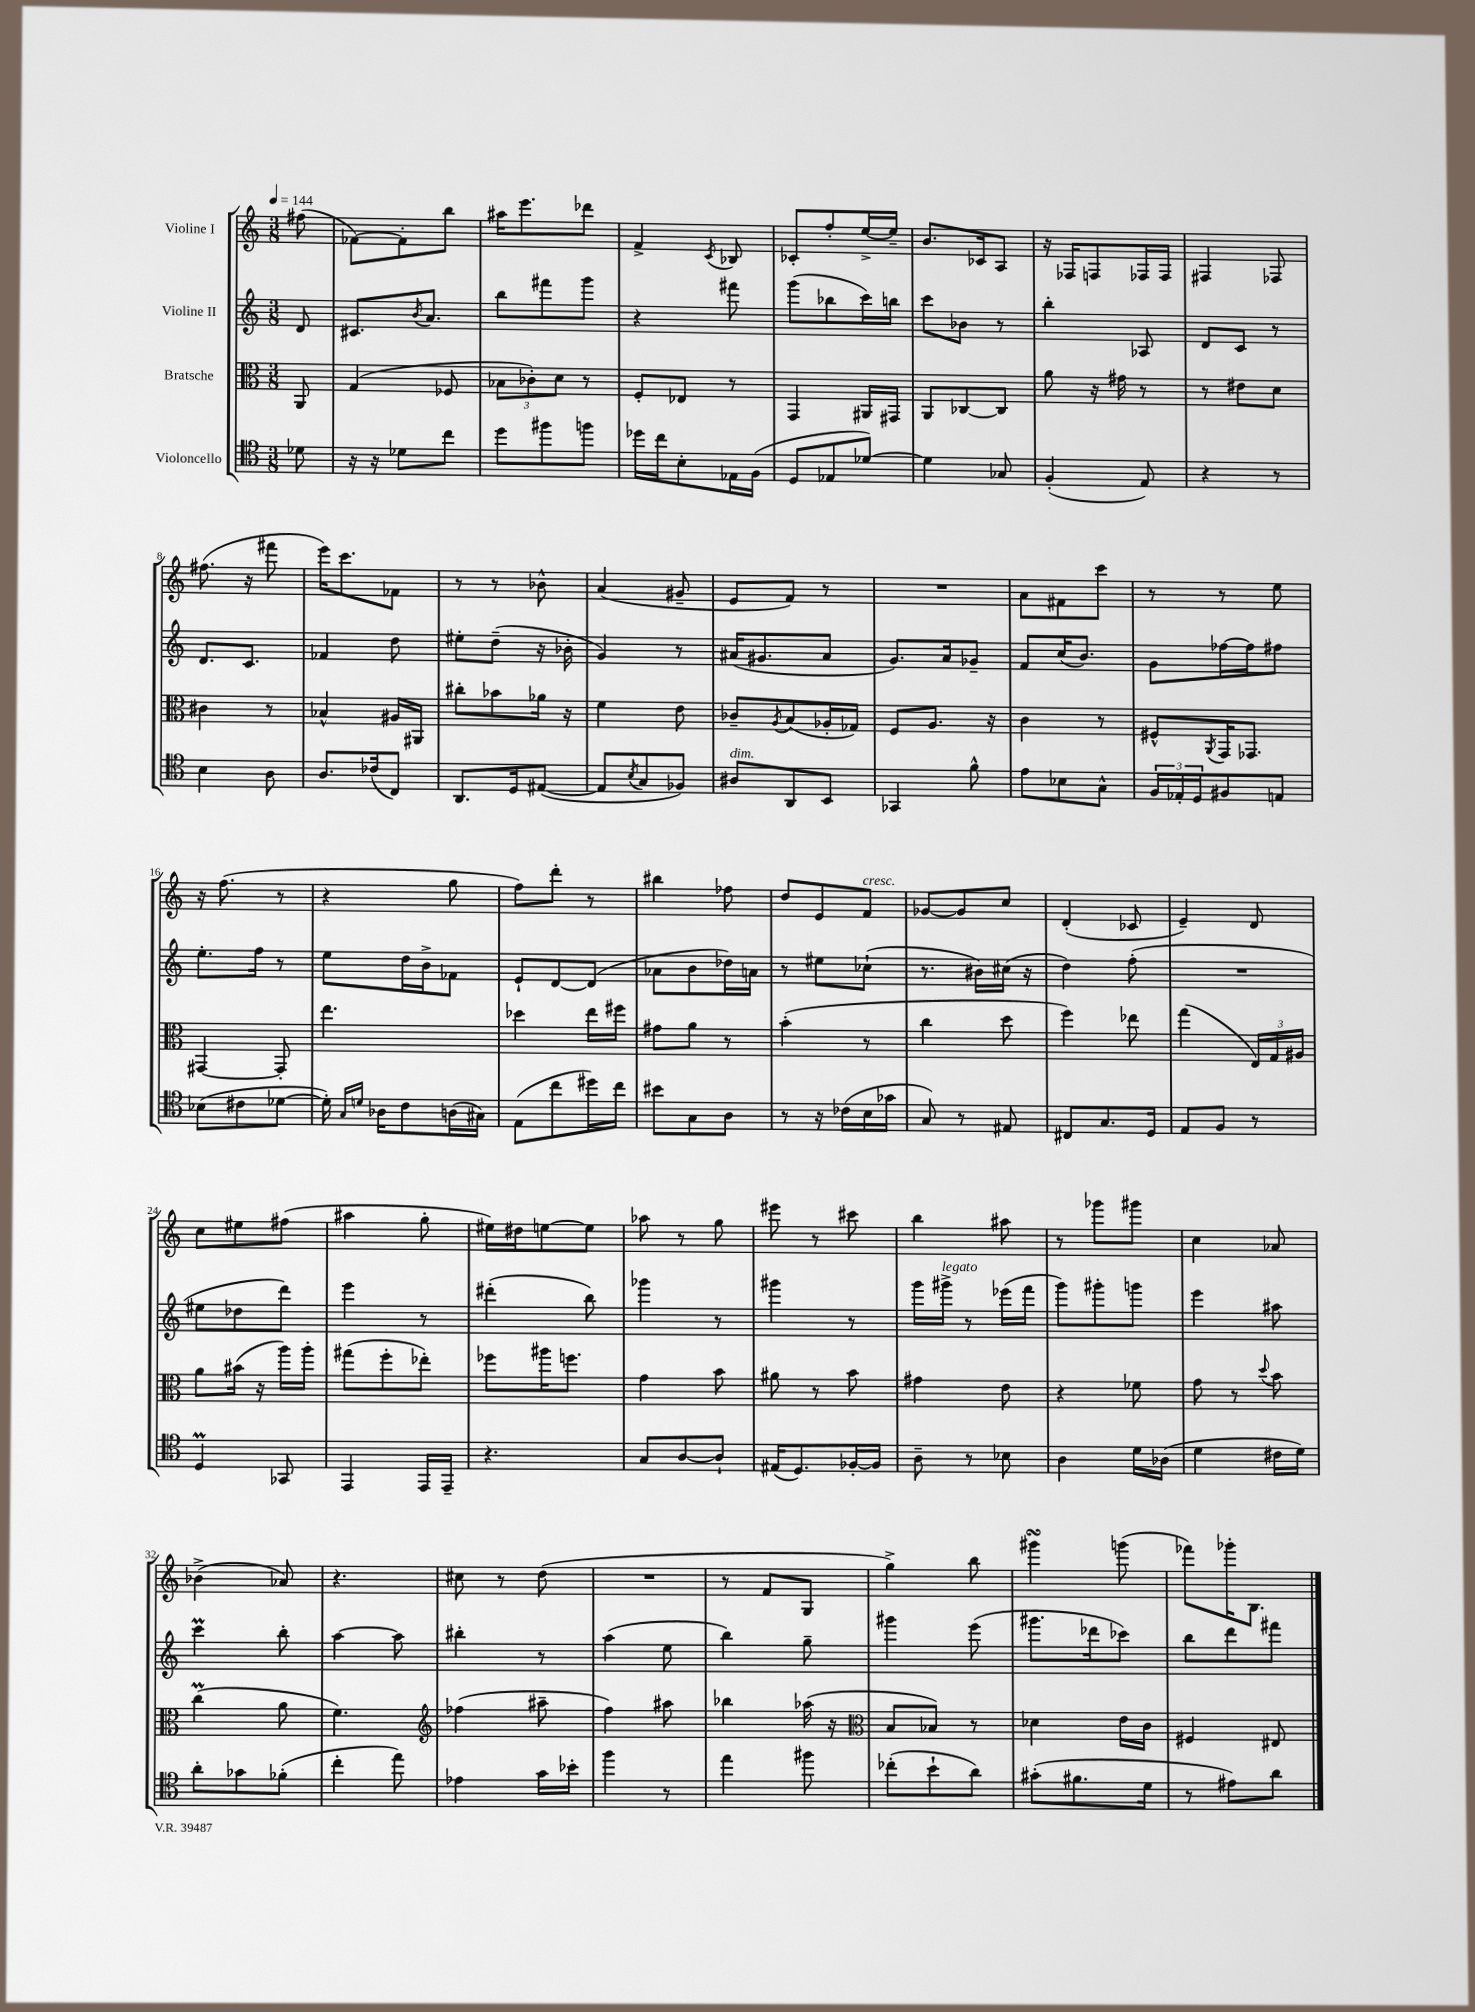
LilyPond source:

<<
\new StaffGroup <<
\new Staff = "s0" \with { instrumentName = "Violine I" } {
    \clef treble \key c \major \numericTimeSignature \time 3/8 \partial 8 \tempo 4 = 144
    fis''8( |
    fes'8~) fes'8-. b''8 |
    ais''16 e'''8. des'''8 |
    f'4-> \acciaccatura { c'8 } bes8 |
    ces'8-. f''8-. e''16~-> e''16-- |
    b'8. ces'16 a8 |
    r16 fes16 f8 fes16 fes16 |
    fis4 fes8 |
    fis''8.( r16 fis'''8 |
    e'''16) c'''8. fes'8 |
    r8 r8 bes'8-^ |
    a'4( gis'8-- |
    e'8 f'8) r8 |
    R4. |
    a'8 fis'8 c'''8 |
    r8 r8 e''8 |
    r16 f''8.( r8 |
    r4 g''8 |
    f''8) d'''8-. r8 |
    bis''4 fes''8 |
    d''8 e'8 f'8^\markup { \italic "cresc." } |
    ges'8~ ges'8 c''8 |
    d'4-.( ces'8 |
    e'4--) d'8 |
    c''8 eis''8 fis''8( |
    ais''4 g''8-. |
    eis''16) dis''16 e''8~ e''8 |
    aes''8 r8 g''8 |
    eis'''8 r8 cis'''8 |
    b''4 ais''8 |
    r8 ges'''8 gis'''8 |
    c''4 aes'8 |
    bes'4->( aes'8) |
    r4. |
    cis''8 r8 d''8( |
    R4. |
    r8 f'8 g8 |
    g''4->) b''8 |
    gis'''4\turn g'''8( |
    fes'''8) ges'''16-. b8. \bar "|." |
}
\new Staff = "s1" \with { instrumentName = "Violine II" } {
    \clef treble \key c \major \numericTimeSignature \time 3/8 \partial 8
    d'8 |
    cis'8. \acciaccatura { b'8 } a'8. |
    b''8 fis'''8 g'''8 |
    r4 fis'''8 |
    g'''8( bes''8 c'''16) b''16 |
    c'''8 bes'8 r8 |
    b''4-. aes8 |
    d'8 c'8 r8 |
    d'8. c'8. |
    fes'4 d''8 |
    eis''8-. d''8--( r16 bes'16-. |
    g'4) r8 |
    ais'16( gis'8. ais'8 |
    g'8.) a'16 ges'8-- |
    f'8 c''16( b'8.) |
    g'8 fes''16~ fes''16 fis''8 |
    e''8.-. f''16 r8 |
    e''8 d''16 b'16-> fes'8 |
    e'8-! d'8~ d'8( |
    aes'8 b'8 des''16) a'16 |
    r8 eis''8 ces''8-!( |
    r8. bis'16) cis''16( r16 |
    d''4) f''8-.( |
    R4. |
    eis''8 des''8 d'''8) |
    e'''4 r8 |
    dis'''4-.( b''8) |
    ges'''4 r8 |
    gis'''4 r8 |
    g'''16 gis'''16->^\markup { \italic "legato" } r8 ees'''16( f'''16 |
    g'''8) gis'''8-. g'''8 |
    e'''4 ais''8 |
    c'''4\prall b''8-. |
    a''4~ a''8 |
    bis''4-. r8 |
    a''4( e''8 |
    b''4) g''8-- |
    gis'''4 e'''8( |
    gis'''8. des'''16 ces'''8) |
    b''8 d'''8 fis'''8 \bar "|." |
}
\new Staff = "s2" \with { instrumentName = "Bratsche" } {
    \clef alto \key c \major \numericTimeSignature \time 3/8 \partial 8
    a,8 |
    g4( fes8 |
    \tuplet 3/2 { bes8 ces'8-.) d'8 } r8 |
    f8-. ees8 r8 |
    g,4 ais,16 gis,16 |
    a,8 ces8~ ces8 |
    a'8 r16 gis'16 r8 |
    r8 eis'8 d'8 |
    cis'4 r8 |
    bes4-^ ais16 ais,16 |
    cis''8-. bes'8 aes'16 r16 |
    f'4 e'8 |
    ces'8-- \acciaccatura { a8 } b8( aes16-. ges16) |
    f8 a8. r16 |
    c'4 r8 |
    fis8-^ \acciaccatura { a,8 } g,16 ges,8. |
    gis,4~ gis,8-. |
    e''4. |
    des''4 e''16 fis''16 |
    gis'8 a'8 r8 |
    b'4-.( r8 |
    c''4 d''8 |
    f''4) ees''8 |
    g''4( \tuplet 3/2 { e16) g16 ais16 } |
    a'8 bis'16( r16 a''16) a''16-. |
    gis''8( f''8-. ees''8-.) |
    fes''8 ais''16 f''8. |
    g'4 b'8 |
    ais'8 r8 b'8 |
    gis'4 e'8 |
    r4 fes'8 |
    g'8 r8 \appoggiatura { d''8 } b'8 |
    c''4\prall( a'8 |
    f'4.) |
    \clef treble fes''4( ais''8-- |
    f''4) ais''8 |
    bes''4 aes''16( r16 |
    \clef alto b8 bes8) r8 |
    des'4 e'16 c'16 |
    fis4 eis8 \bar "|." |
}
\new Staff = "s3" \with { instrumentName = "Violoncello" } {
    \clef tenor \key c \major \numericTimeSignature \time 3/8 \partial 8
    des'8 |
    r16 r16 des'8 c''8 |
    d''8 fis''8 f''8 |
    des''16 c''16 b8-. ees16 f16( |
    d8 ees8 des'8~) |
    des'4 ges8 |
    f4-.( e8) |
    r4 r8 |
    b4 a8 |
    a8. ces'16( c8) |
    a,8. d16 eis8~( |
    eis8 \acciaccatura { b8 } g8 fes8) |
    ais8^\markup { \italic "dim." } a,8 b,8 |
    ges,4 f'8-^ |
    e'8 bes8 g8-^ |
    \tuplet 3/2 { f16 ees16-. d16 } fis8 e8 |
    bes8( cis'8 des'8~ |
    des'16-.) \grace { g16 d'16 } aes16 c'8 a16( gis16) |
    e8( c''8 dis''16) c''16 |
    bis'8 g8 a8 |
    r8 r16 ces'16( b16 ges'16 |
    g8) r8 eis8 |
    cis8 g8. d16 |
    e8 f8 r8 |
    d4\prall ges,8 |
    e,4 e,16 e,16-- |
    r4. |
    g8 a8~ a8-! |
    eis16( d8.) fes16~-. fes16 |
    a8-- r8 bes8 |
    a4 d'16 aes16( |
    d'4 cis'16 d'16) |
    a'8-. ges'8 fes'8-.( |
    c''4-. e''8) |
    ees'4 g'16 bes'16-. |
    f''4 r8 |
    e''4 fis''8 |
    ces''8-.( b'8-! a'8) |
    gis'8-.( fis'8. d'16 |
    r8 eis'8) a'8 \bar "|." |
}
>>
>>
